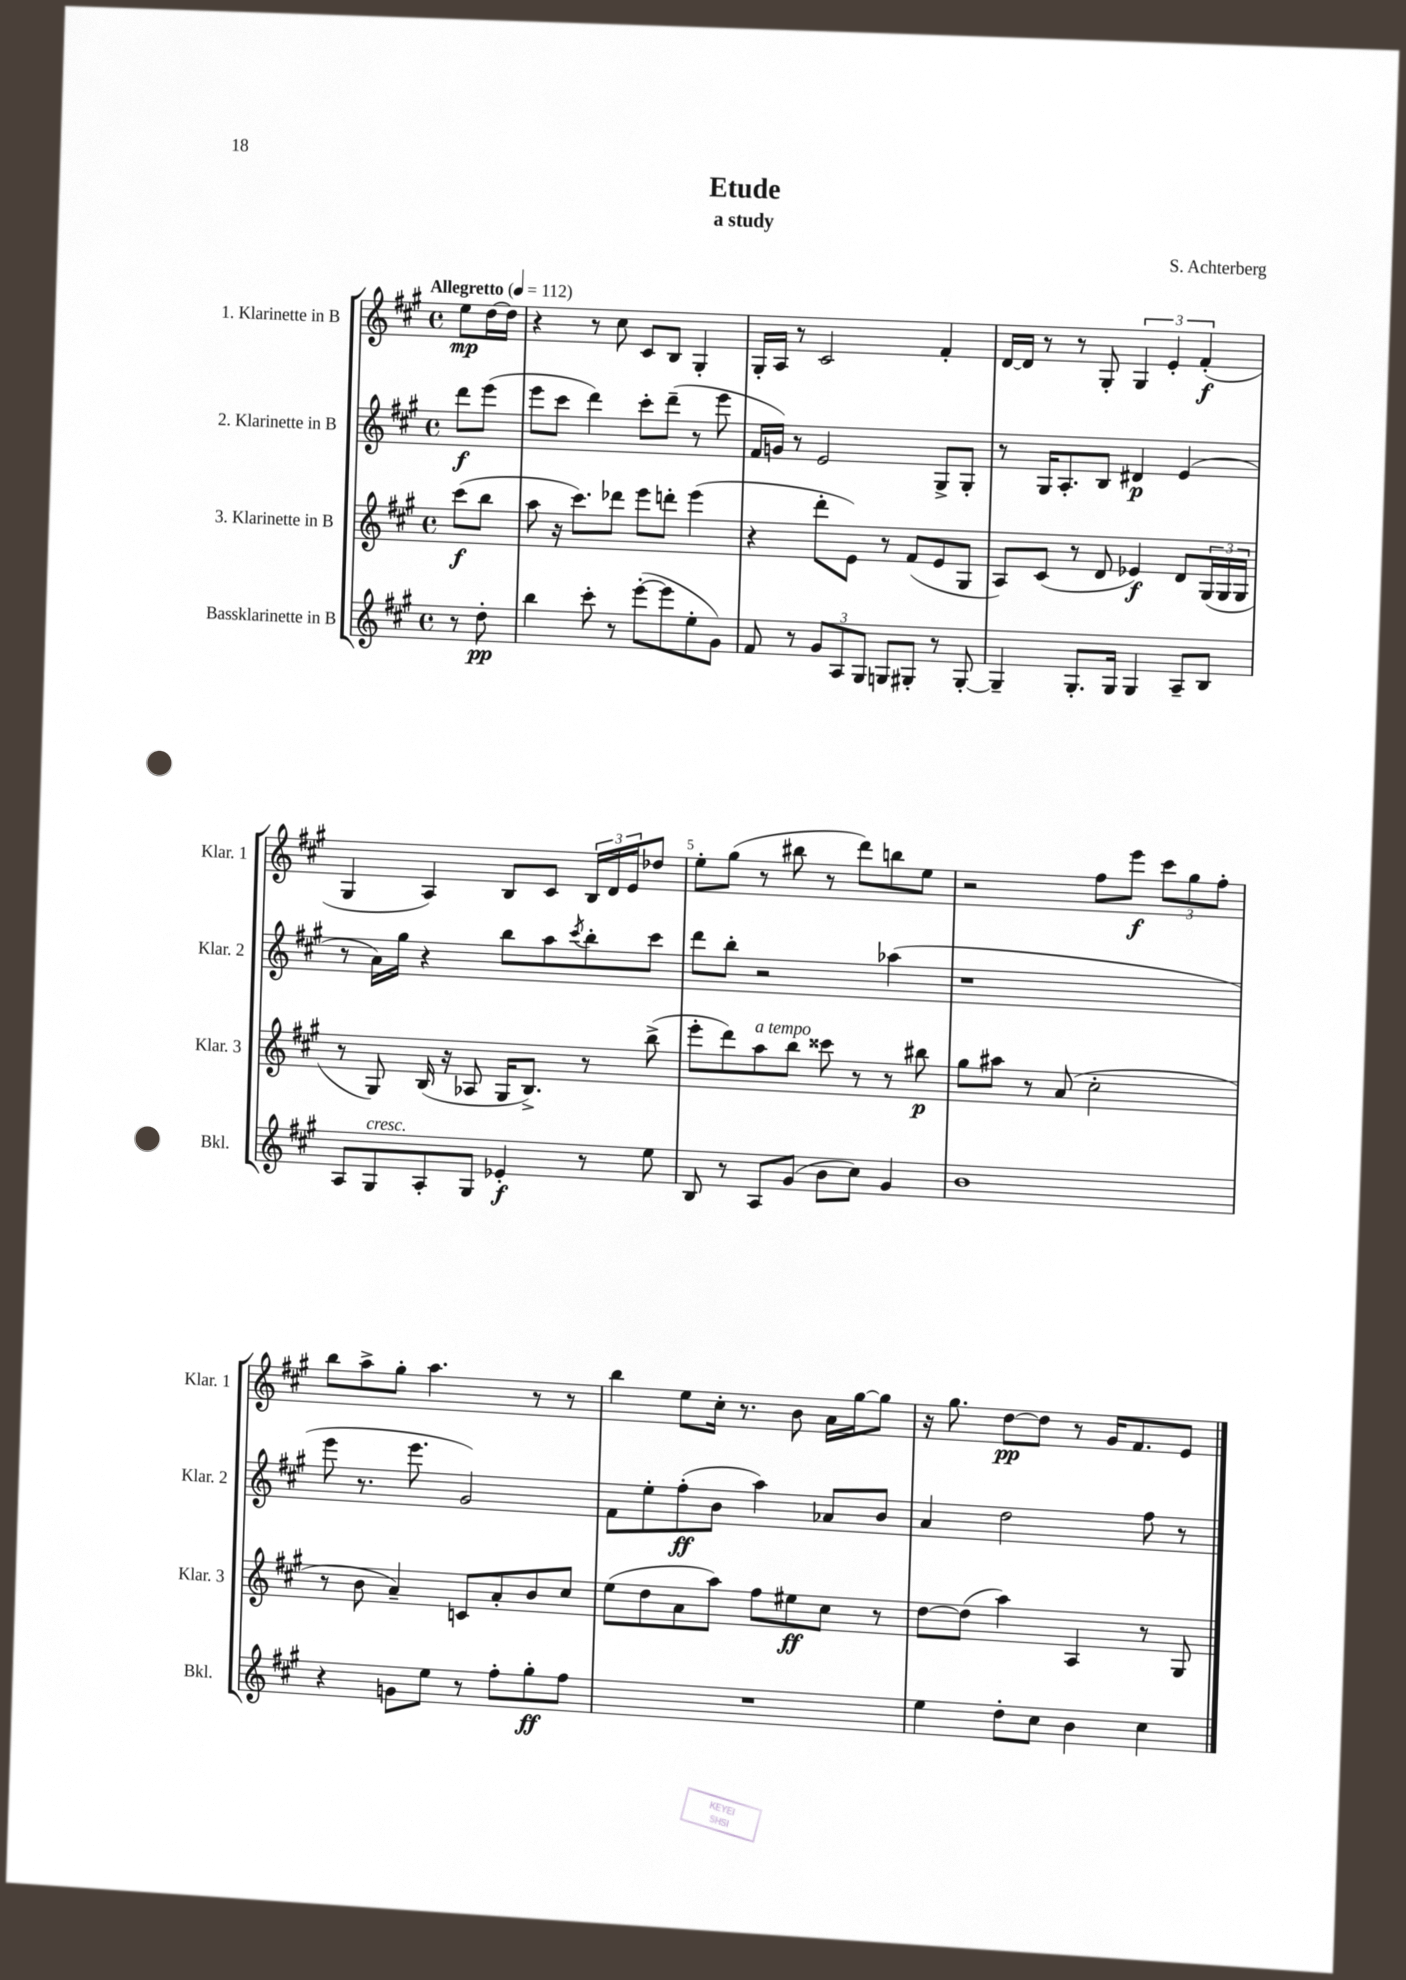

**kern	**kern	**kern	**kern
*staff4	*staff3	*staff2	*staff1
*clefG2	*clefG2	*clefG2	*clefG2
*k[f#c#g#]	*k[f#c#g#]	*k[f#c#g#]	*k[f#c#g#]
*M4/4	*M4/4	*M4/4	*M4/4
*met(c)	*met(c)	*met(c)	*met(c)
*MM112	*MM112	*MM112	*MM112
8r	(8ccc#	8ddd	8ee
8dd'	8bb	(8eee	[16dd
.	.	.	16dd]
=	=	=	=
4bb	8aa	8eee	4r
.	16r	8ccc#	.
.	8.ccc#)	.	.
8ccc#'	.	4ddd)	8r
8r	8ddd-	.	8cc#
([8eee'	8eee	8ccc#'	8c#
8eee]	8ddd'	(8ddd~	8B
8ee'	(4eee	8r	4G#'
8g#)	.	8eee	.
=	=	=	=
8f#	4r	16f#	16G#'
.	.	16g)	16A
8r	.	8r	8r
12g#	8ddd'	2e	2c#
12A	.	.	.
.	8e)	.	.
12G#	.	.	.
8G	8r	.	.
8G#'	(8f#	.	.
8r	8e	8G#^	4f#'
[8G#'	8G#	8G#'	.
=	=	=	=
4G#~]	8A)	8r	[16d
.	.	.	16d]
.	(8c#	16G#	8r
.	.	8.A'	.
8.G#'	8r	.	8r
.	8d	8B	8G#'
16G#	.	.	.
4G#	4e-)	4d#	6G#
.	.	.	6e'
8A~	8d	(4e	.
.	.	.	(6f#'
8B	(24G#	.	.
.	24G#	.	.
.	24G#	.	.
=	=	=	=
8A	8r	8r	4G#
8G#	8G#)	16a)	.
.	.	16gg#	.
8A'	(16B	4r	4A)
.	16r	.	.
8G#	8A-	.	.
4e-'	16G#	8bb	8B
.	8.B^)	.	.
.	.	8aa	8c#
.	.	8qccc#	.
8r	8r	8bb'	24B
.	.	.	24d
.	.	.	24e
8ee	(8bb^	8ccc#	8dd-
=	=	=	=
8B	8eee'	8ddd	8ee'
8r	8ddd)	8bb'	(8gg#
8A	8aa	2r	8r
(8g#	8bb	.	8bb#
8b	8ccc##	.	8r
8cc#)	8r	.	8ddd)
4g#	8r	(4aa-	8bb
.	8bb#	.	8ee
=	=	=	=
1b	8gg#	1r	2r
.	8aa#	.	.
.	8r	.	.
.	(8a	.	.
.	2cc#'	.	8ff#
.	.	.	8eee
.	.	.	12ccc#
.	.	.	12gg#
.	.	.	12ff#'
=	=	=	=
4r	8r	8eee	8bb
.	8b	8.r	8aa^
8g	4a~)	.	8gg#'
.	.	8.eee	.
8ee	.	.	4.aa
8r	8c	2g#)	.
8ff#'	8a'	.	.
8gg#'	8b	.	8r
8ff#	8cc#	.	8r
=	=	=	=
1r	(8ee	8f#	4bb
.	8dd	8ee'	.
.	8a	(8ff#'	8ee
.	8aa)	8b	16cc#'
.	.	.	8.r
.	8ff#	4aa)	.
.	8ee#	.	8b
.	8cc#	8a-	16a
.	.	.	[16gg#
.	8r	8b	8gg#]
=	=	=	=
4ee	[8dd	4a	16r
.	.	.	8.gg#
.	(8dd]	.	.
8dd'	4aa)	2dd	[8dd
8cc#	.	.	8dd]
4b	4A	.	8r
.	.	.	16g#
.	.	.	8.f#
4cc#	8r	8ff#	.
.	8G#	8r	8e
==	==	==	==
*-	*-	*-	*-
